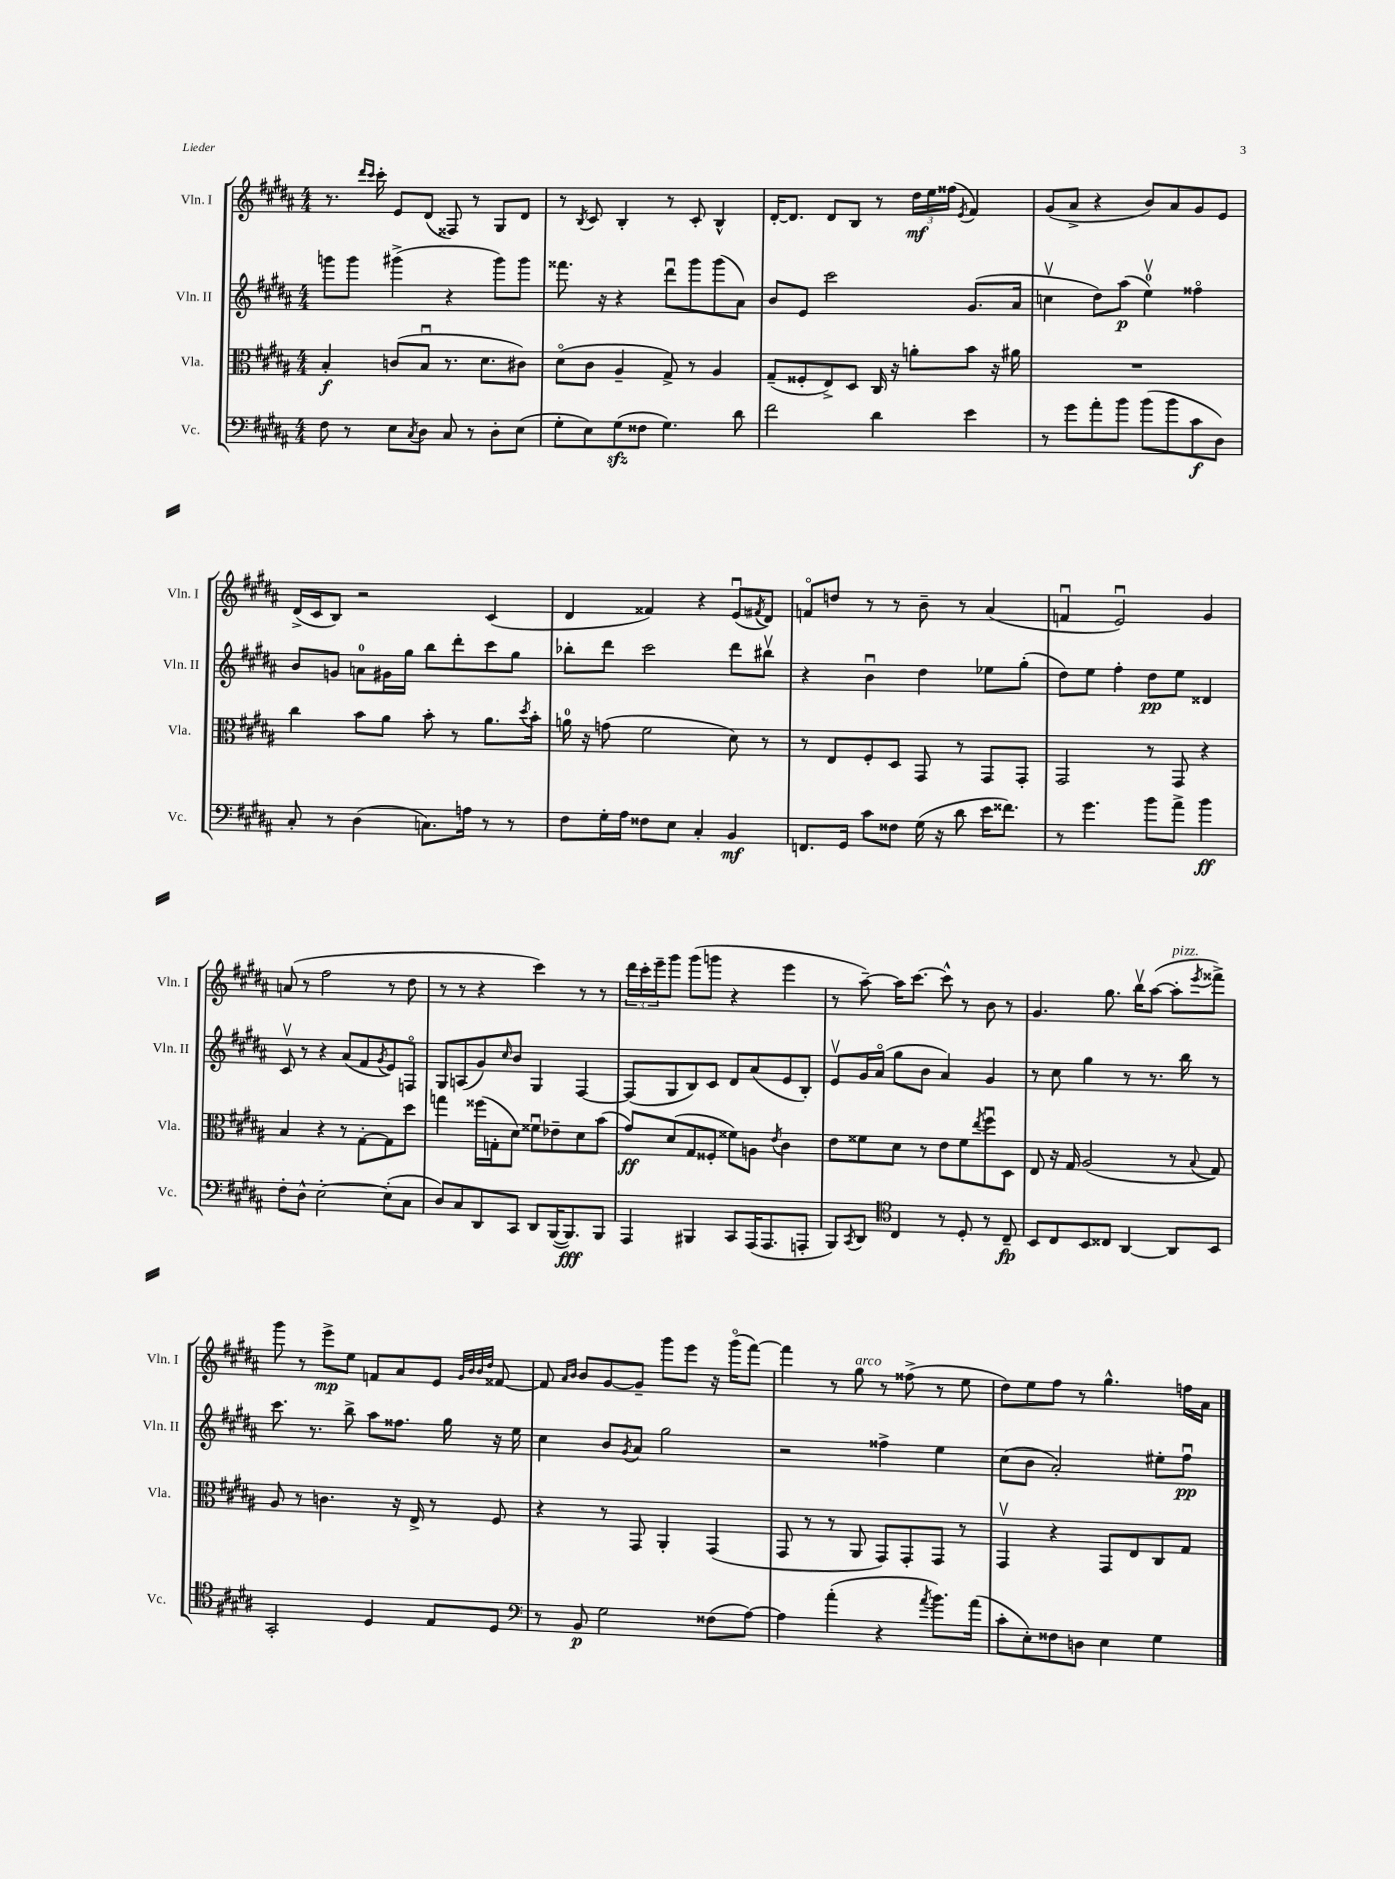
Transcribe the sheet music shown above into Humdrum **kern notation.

**kern	**kern	**kern	**kern
*staff4	*staff3	*staff2	*staff1
*clefF4	*clefC3	*clefG2	*clefG2
*k[f#c#g#d#a#]	*k[f#c#g#d#a#]	*k[f#c#g#d#a#]	*k[f#c#g#d#a#]
*M4/4	*M4/4	*M4/4	*M4/4
8F#	4B'	8ggg	8.r
8r	.	8ggg	.
.	.	.	16qqddd#
.	.	.	16qqccc#
.	.	.	16ccc#'
8E	(8c	(4ggg#^	8e
8qC#	.	.	.
8D#	8Bu	.	(8d#
8C#	8.r	4r	8F##)
8r	.	.	8r
.	8.d#	.	.
8D#'	.	8ggg#)	8G#
(8E	8c#)	8ggg#	8d#
=	=	=	=
8G#'	(8d#o	8.fff##	8r
.	.	.	8qB
8E)	8c#	.	8c#
.	.	16r	.
(8G#	4A#~	4r	4B'
8F##	.	.	.
4.G#)	8G#^)	8ddd#u	8r
.	8r	8ggg#	8c#'
.	4A#	(8ggg#	4B^^
8d#	.	8a#)	.
=	=	=	=
2f#	(8G#~	8b	[16d#'
.	.	.	8.d#]
.	8F##'	8e	.
.	8E^)	2ccc#	8d#
.	8D#	.	8B
4d#	16C#	.	8r
.	16r	.	.
.	8a'	.	24dd#
.	.	.	24ee
.	.	.	(24ff##
.	.	.	8qe
4e	8b	(8.g#	4f#)
.	16r	.	.
.	16a#	16a#	.
=	=	=	=
8r	1r	4ccv	(8g#
8g#	.	.	8a#^
8a#'	.	8dd#)	4r
8b	.	(8aa#	.
(8b	.	4eev)	8b)
8b	.	.	8a#
8c#	.	4ff##o	8g#
8D#)	.	.	8e
=	=	=	=
8C#'	4cc#	8b	(16d#^
.	.	.	16c#
8r	.	8g	8B)
(4D#	8b	8a	2r
.	8a#	16g#	.
.	.	16gg#	.
8.C)	8b'	8bb	.
.	8r	8ddd#'	.
16A	.	.	.
8r	8.a#	8ccc#	(4c#
8r	.	8gg#	.
.	8qdd#	.	.
.	16b'	.	.
=	=	=	=
8F#	16a	8bb-'	4d#
.	16r	.	.
16G#'	(8g	8ddd#	.
16A#	.	.	.
8F##	2f#	2ccc#	4f##)
8E	.	.	.
4C#'	.	.	4r
4BB	8d#)	8ddd#	(8eu
.	.	.	8qf#
.	8r	8bb#v	8d#)
=	=	=	=
8.FF	8r	4r	8fo
.	8E	.	8dd
16GG#	.	.	.
8c#	8F#'	4bu	8r
8F##	8D#	.	8r
(16G#	8GG#	4dd#	8b~
16r	.	.	.
8d#	8r	.	8r
16e	8GG#	8ee-	(4a#
8.f##)	.	.	.
.	8GG#'	(8gg#'	.
=	=	=	=
8r	2GG#	8dd#)	4fu
4.g#	.	8ee	.
.	.	4ff#'	2eu)
8b	8r	8dd#	.
8a#^	8GG#	8ee	.
4b	4r	4d##	4g#
=	=	=	=
8F#'	4B	8c#v	(8a
8D#^^	.	8r	8r
[2E'	4r	4r	2ff#
.	8r	(8a#	.
.	[8G#'	8f#	.
.	.	8qg#	.
(8E']	8G#]	8e)	8r
8C#	8dd#	8Fo	8dd#
=	=	=	=
8D#)	4gg	8G#	8r
8C#	.	(8A	8r
8DD#	(16ff##	8g#)	4r
.	16G'	.	.
.	.	16qqcc#	.
8CC#	8d#)	8b	.
8DD#	8f##u	4G#	4ccc#)
([16BBB	8e-~	.	.
8.BBB])	.	.	.
.	8d#	[4F#	8r
8BBB	(8b	.	8r
=	=	=	=
4AAA#	8g#)	(8F#]	24ddd#
.	.	.	24ccc#'
.	.	.	24eee~
.	(8d#	8G#	8ggg#
4BBB#	8G#	8B)	(8ggg#
.	8F##'	8c#	8ggg
8CC#	8f##)	8d#	4r
(16AAA#	8A	(8a#	.
8.AAA#	.	.	.
.	8qe	.	.
.	4c#	8e	4eee
8AAA'	.	8B')	.
=	=	=	=
8BBB)	8e	8ev	8r
8qCC#	.	.	.
8DD#	8f##	16g#	[8aa#~)
.	.	(16a#o	.
*clefC4	*	*	*
4C#	8d#	8gg#	16aa#]
.	.	.	[8.ccc#
.	8r	8b	.
8r	8e	4a#)	8ccc#^^]
8D#'	8f##	.	8r
.	8qee	.	.
8r	8ff#u	4g#	8b
8C#~	8D#	.	8r
=	=	=	=
8BB	8E	8r	4.g#
8C#	16r	8cc#	.
.	16G#	.	.
8BB	(2A#	4gg#	.
8C##	.	.	8.gg#
[4AA#	.	8r	.
.	.	.	16bbv
.	.	8.r	([8aa#
8AA#]	8r	.	8aa#']
.	.	16bb	.
.	8qqB	.	8qeee
8BB	8G#)	8r	8fff##^)
=	=	=	=
2GG#'	8A#	8.ccc#	8ggg#
.	8r	.	8r
.	.	8.r	.
.	4.c	.	8eee^
.	.	8bb^	8ee
4D#	.	8aa#	8f
.	16r	8.ff##	8a#
.	16E^	.	.
8E	8r	.	8e
.	.	16gg#	.
.	.	.	32qqg#
.	.	.	32qqb
.	.	.	32qqb
.	.	.	32qqdd#
8D#	8F#	16r	[8f##
.	.	16ee	.
=	=	=	=
*clefF4	*	*	*
8r	4r	4cc#	8f##]
.	.	.	16qqa#
.	.	.	16qqb
8BB	.	.	8b
2G#	8r	8b	[8g#
.	.	8qg#	.
.	8GG#	8a#	8g#~]
.	4AA#'	2gg#	8ggg#
.	.	.	8eee
(8F##	(4GG#	.	16r
.	.	.	(16ggg#o
[8A#)	.	.	[8fff#)
=	=	=	=
4A#]	8GG#	2r	4fff#]
.	8r	.	.
(4a#'	8r	.	8r
.	8AA#	.	8gg#
4r	8GG#)	4ff##^	8r
.	8GG#'	.	(8ff##^
8qa#	.	.	.
8.b)	8GG#	4ee	8r
.	8r	.	8ee
(16a#	.	.	.
=	=	=	=
8c#'	4GG#v	(8cc#	8dd#)
8E')	.	8b	8ee
8F##	4r	2a#')	8ff#
8D	.	.	8r
4E	8GG#	.	4.gg#^^
.	8E	.	.
4G#	8C#	8ee#'	.
.	8G#	8ff#u	16ff
.	.	.	16a#
==	==	==	==
*-	*-	*-	*-
